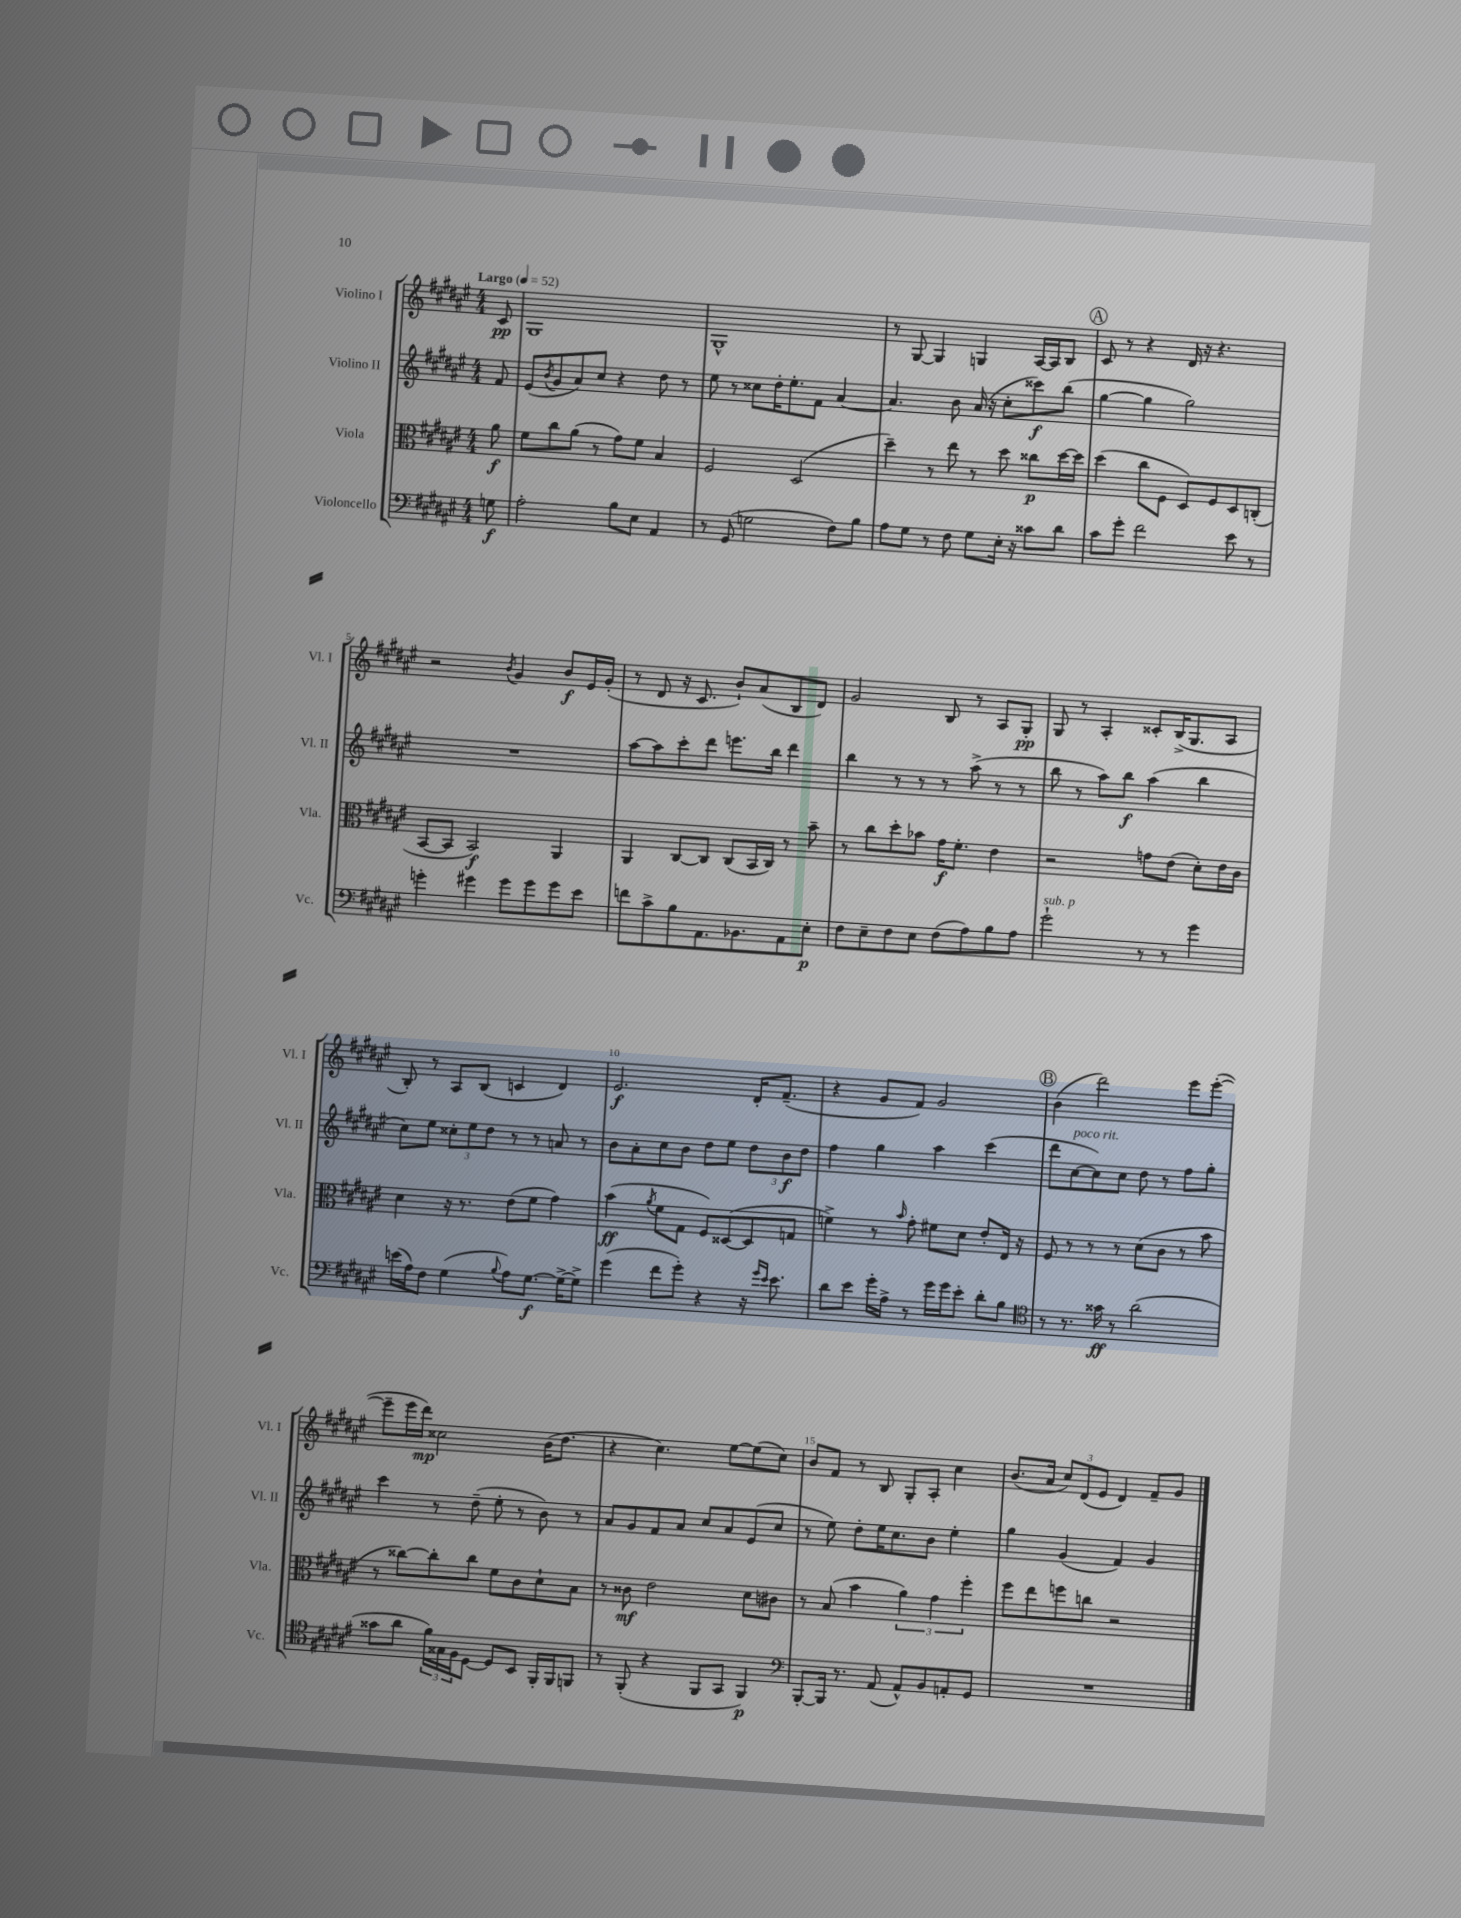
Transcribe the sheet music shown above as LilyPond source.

<<
\new StaffGroup <<
\new Staff = "s0" \with { instrumentName = "Violino I" shortInstrumentName = "Vl. I" } {
    \clef treble \key fis \major \numericTimeSignature \time 4/4 \partial 8 \tempo "Largo" 4 = 52
    cis'8\pp |
    gis1 |
    gis1-^ |
    r8 gis8~ gis4 g4 ais16~ ais16 b8 |
    \mark \markup { \circle "A" } cis'8 r8 r4 dis'16 r16 r4. |
    r2 \acciaccatura { b'8 } gis'4 b'8\f eis'16 gis'16-.( |
    r8 dis'8 r16 cis'8. b'8-!) ais'8( b8 dis'8) |
    gis'2 b8 r8 ais8 gis8-.\pp |
    gis8 r8 ais4-. cisis'8-. b16->( gis8. ais8 |
    b8-.) r8 ais8 b8( c'4 dis'4) |
    eis'2.\f dis'16-. fis'8.--( |
    r4 gis'8 fis'8) gis'2 |
    \mark \markup { \circle "B" } b'4( dis'''2) eis'''8 eis'''8~-.( |
    eis'''8-- eis'''16 dis'''16\mp) cisis''2 b'16( dis''8. |
    r4 cis''4.) eis''8~ eis''8( cis''8) |
    b'8 fis'8 r8 b8 gis8-. ais8-. cis''4 |
    b'8.( ais'16 \tuplet 3/2 { cis''8) dis'8( eis'8 } dis'4) fis'8-- gis'8 \bar "|." |
}
\new Staff = "s1" \with { instrumentName = "Violino II" shortInstrumentName = "Vl. II" } {
    \clef treble \key fis \major \numericTimeSignature \time 4/4 \partial 8
    fis'8 |
    eis'8( \acciaccatura { b'8 } gis'8 ais'8) cis''8 r4 dis''8 r8 |
    eis''8 r8 cisis''8 dis''16-. eis''8.-. fis'8 ais'4~ |
    ais'4. b'8 ais'16( r16 cis''8-. cisis'''8\f) b''8( |
    \mark \markup { \circle "A" } gis''4~ gis''4 gis''2) |
    R1 |
    ais''8~ ais''8 cis'''8-. dis'''8 e'''8. b''16 dis'''4 |
    b''4 r8 r8 r8 ais''8->( r8 r8 |
    b''8 r8 ais''8) b''8\f ais''4( b''4 |
    cis''8) eis''8 \tuplet 3/2 { cisis''8-. eis''8 dis''8 } r8 r8 a'8 r8 |
    b'8 ais'8-. cis''8 b'8 dis''8 eis''8 \tuplet 3/2 { dis''8 b'8\f dis''8 } |
    fis''4 gis''4 ais''4 cis'''4( |
    \mark \markup { \circle "B" } dis'''8 cis''8~^\markup { \italic "poco rit." } cis''8) cis''8 dis''8 r8 fis''8 gis''8-. |
    cis'''4 r8 dis''8--( eis''8-. r8 b'8) r8 |
    ais'8 gis'8 fis'8 ais'8 cis''8 ais'8 eis'8( cis''8 |
    r8 eis''8) dis''8-. eis''16 cis''8. b'8 eis''4-. |
    gis''4 gis'4( fis'4) gis'4 \bar "|." |
}
\new Staff = "s2" \with { instrumentName = "Viola" shortInstrumentName = "Vla." } {
    \clef alto \key fis \major \numericTimeSignature \time 4/4 \partial 8
    ais'8\f |
    fis'8 cis''8 ais'8( r8 gis'8) fis'8 b4 |
    fis2 dis2( |
    dis''4--) r8 eis''8 r8 dis''8 cisis''8\p dis''16~ dis''16 |
    \mark \markup { \circle "A" } dis''4( cis''8 fis8 dis8) fis8 dis8 c8-.( |
    b,8~ b,8 b,2\f) ais,4 |
    ais,4 cis8~ cis8 cis8( b,16 cis16) r8 b'8-- |
    r8 cis''8 dis''8-. bes'8 gis'16\f fis'8.-. eis'4 |
    r2 g'8 eis'8( dis'8-.) eis'16 cis'16 |
    dis'4 r16 r8. eis'8( fis'8 gis'4) |
    b'4\ff( \acciaccatura { ais'8 } fis'8 gis8 fis8) disis8~( disis8 g8 |
    f'4->) r8 \grace { b'16 } gis'8-. fis'8 dis'8 eis'8-. eis16 r16 |
    \mark \markup { \circle "B" } fis8 r8 r8 r8 dis'8( cis'8 r8 b'8 |
    r8 cisis''8~) cisis''8-. cisis''8 fis'8 cis'8 dis'8-! b8 |
    r8 cisis'8\mf eis'2 dis'8 cis'8 |
    r8 b8( b'4 \tuplet 3/2 { ais'4) gis'4 fis''4-. } |
    fis''8 eis''8 f''8 c''8 r2 \bar "|." |
}
\new Staff = "s3" \with { instrumentName = "Violoncello" shortInstrumentName = "Vc." } {
    \clef bass \key fis \major \numericTimeSignature \time 4/4 \partial 8
    g8\f |
    ais2-. b8 eis8 ais,4 |
    r8 gis,8( g2 fis8) b8 |
    ais8 gis8 r8 fis8 gis8 eis16-. r16 cisis'8 dis'8 |
    \mark \markup { \circle "A" } cis'8 gis'8-. fis'2 eis'8 r8 |
    g'4-. gis'4 gis'8 gis'8 gis'8 eis'8 |
    f'8 cis'8-> b8 ais,8. bes,8. ais,8 eis8-.\p |
    fis8 eis8-- fis8 eis8 fis8( ais8) b8 ais8 |
    gis'2-!^\markup { \italic "sub. p" } r8 r8 gis'4 |
    e'16( ais16) fis8 gis4( \appoggiatura { b8 } ais8) gis8.~\f gis16~-> gis8-> |
    gis'4( fis'8 gis'8-.) r4 r16 \grace { gis'16 eis'16 } eis'8. |
    dis'8 eis'8 gis'16-. ais16-> r8 gis'16 gis'16 eis'8-. dis'8-. b8 |
    \mark \markup { \circle "B" } \clef tenor r8 r8. gisis'16\ff r8 ais'2( |
    gisis'8 ais'8 \tuplet 3/2 { fis'16) gisis16 fis16 } dis8~ dis8 b,8 fis,16-. fis,16 f,8 |
    r8 fis,8-.( r4 fis,8 gis,8 fis,4\p) |
    \clef bass b,,8~-. b,,16 r8. ais,8( ais,8-^) b,8 a,8-. gis,8 |
    R1 \bar "|." |
}
>>
>>
\layout { \context { \Score \override BarNumber.break-visibility = ##(#f #t #t) barNumberVisibility = #(every-nth-bar-number-visible 5) } }
